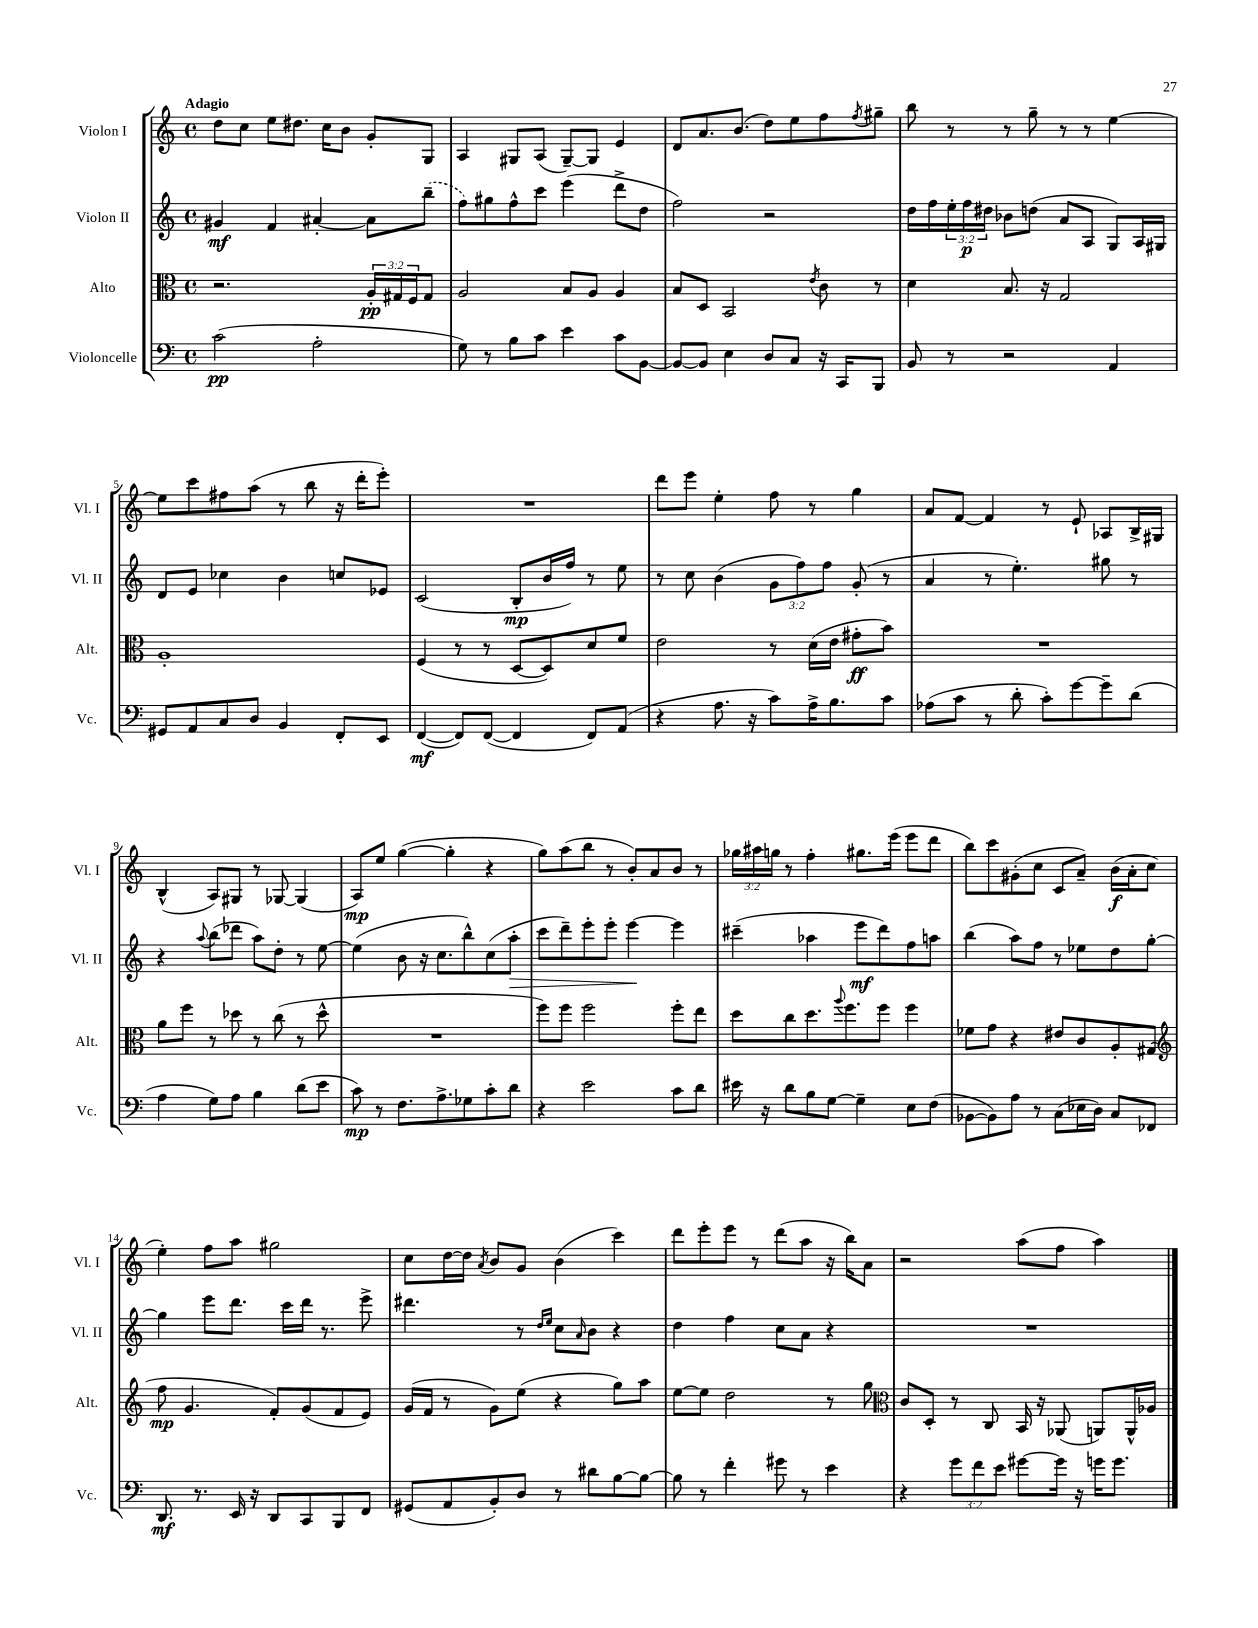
<<
\new StaffGroup <<
\new Staff = "s0" \with { instrumentName = "Violon I" shortInstrumentName = "Vl. I" } {
    \clef treble \key c \major \defaultTimeSignature \time 4/4 \override Staff.TupletNumber.text = #tuplet-number::calc-fraction-text \tempo "Adagio"
    d''8 c''8 e''8 dis''8. c''16 b'8 g'8-. g8 |
    a4 gis8 a8( gis8~--) gis8 e'4 |
    d'8 a'8. b'8.( d''8) e''8 f''8 \acciaccatura { f''8 } gis''8-- |
    b''8 r8 r8 g''8-- r8 r8 e''4~ |
    e''8 c'''8 fis''8 a''8( r8 b''8 r16 d'''16-. e'''8-.) |
    R1 |
    d'''8 e'''8 e''4-. f''8 r8 g''4 |
    a'8 f'8~ f'4 r8 e'8-! aes8 b16-> gis16 |
    b4-^( a8) gis8 r8 ges8~ ges4( |
    a8\mp) e''8 g''4~( g''4-. r4 |
    g''8) a''8( b''8 r8 b'8-.) a'8 b'8 r8 |
    \tuplet 3/2 { ges''16 ais''16 g''16 } r8 f''4-. gis''8. e'''16( e'''8 d'''8 |
    b''8) c'''8 gis'8-.( c''8 c'8 a'8--) b'16\f( a'16-. c''8 |
    e''4-.) f''8 a''8 gis''2 |
    c''8 d''16~ d''16 \acciaccatura { a'8 } b'8 g'8 b'4( c'''4) |
    d'''8 e'''8-. e'''8 r8 d'''8( a''8 r16 b''16) a'8 |
    r2 a''8( f''8 a''4) \bar "|." |
}
\new Staff = "s1" \with { instrumentName = "Violon II" shortInstrumentName = "Vl. II" } {
    \clef treble \key c \major \defaultTimeSignature \time 4/4 \override Staff.TupletNumber.text = #tuplet-number::calc-fraction-text
    gis'4\mf f'4 ais'4~-. ais'8 \once \slurDashed b''8--( |
    f''8) gis''8 f''8-^ c'''8 e'''4( d'''8-> d''8 |
    f''2) r2 |
    d''16 f''16 \tuplet 3/2 { e''16-. f''16\p dis''16 } bes'8 d''8( a'8 a8 g8) a16 gis16 |
    d'8 e'8 ces''4 b'4 c''8 ees'8 |
    c'2( b8-.\mp b'16 f''16) r8 e''8 |
    r8 c''8 b'4( \tuplet 3/2 { g'8 f''8) f''8 } g'8-.( r8 |
    a'4 r8 e''4.-.) gis''8 r8 |
    r4 \appoggiatura { a''8 } b''8( des'''8 a''8) d''8-. r8 e''8~ |
    e''4( b'8 r16 c''8. b''8-^) c''8( a''8-.\> |
    c'''8 d'''8--) e'''8-. e'''8-. e'''4~\! e'''4 |
    cis'''4--( aes''4 e'''8\mf d'''8) f''8 a''8 |
    b''4( a''8) f''8 r8 ees''8 d''8 g''8~-. |
    g''4 e'''8 d'''8. c'''16 d'''16 r8. e'''8-> |
    dis'''4. r8 \grace { d''16 e''16 } c''8 \grace { a'16 } b'8 r4 |
    d''4 f''4 c''8 a'8 r4 |
    R1 \bar "|." |
}
\new Staff = "s2" \with { instrumentName = "Alto" shortInstrumentName = "Alt." } {
    \clef alto \key c \major \defaultTimeSignature \time 4/4 \override Staff.TupletNumber.text = #tuplet-number::calc-fraction-text
    r2. \tuplet 3/2 { a16-.\pp gis16 f16 } gis8 |
    a2 b8 a8 a4 |
    b8 d8 b,2 \acciaccatura { e'8 } c'8 r8 |
    d'4 b8. r16 g2 |
    a1-. |
    f4( r8 r8 d8~ d8) d'8 f'8 |
    e'2 r8 d'16( e'16 gis'8-.\ff b'8) |
    R1 |
    a'8 f''8 r8 des''8 r8 c''8( r8 des''8-^ |
    R1 |
    f''8) f''8 f''2 f''8-. e''8 |
    d''8 c''8 d''8. \appoggiatura { a''8 } f''8. f''8 f''4 |
    fes'8 g'8 r4 eis'8 c'8 a8-. gis8( |
    \clef treble f''8\mp g'4. f'8-.) g'8( f'8 e'8) |
    g'16( f'16 r8 g'8) e''8( r4 g''8) a''8 |
    e''8~ e''8 d''2 r8 g''8 |
    \clef alto c'8 d8-. r8 c8 b,16 r16 aes,8( a,8) a,16-^ aes16 \bar "|." |
}
\new Staff = "s3" \with { instrumentName = "Violoncelle" shortInstrumentName = "Vc." } {
    \clef bass \key c \major \defaultTimeSignature \time 4/4 \override Staff.TupletNumber.text = #tuplet-number::calc-fraction-text
    c'2\pp( a2-. |
    g8) r8 b8 c'8 e'4 c'8 b,8~ |
    b,8~ b,8 e4 d8 c8 r16 c,16 b,,8 |
    b,8 r8 r2 a,4 |
    gis,8 a,8 c8 d8 b,4 f,8-. e,8 |
    f,4~\mf( f,8) f,8~( f,4 f,8) a,8( |
    r4 a8. r16 c'8) a16-> b8. c'8 |
    aes8( c'8 r8 d'8-. c'8-.) g'8~ g'8-- d'8( |
    a4 g8) a8 b4 d'8( e'8 |
    c'8\mp) r8 f8. a8.-> ges8 c'8-. d'8 |
    r4 e'2 c'8 d'8 |
    eis'16 r16 d'8 b8 g8~ g4-- e8 f8( |
    bes,8~ bes,8) a8 r8 c8( ees16 d16) c8 fes,8 |
    d,8.\mf r8. e,16 r16 d,8 c,8 b,,8 f,8 |
    gis,8( a,8 b,8-.) d8 r8 dis'8 b8~ b8~ |
    b8 r8 f'4-. gis'8 r8 e'4 |
    r4 \tuplet 3/2 { g'8 f'8 e'8 } gis'8~ gis'16 r16 g'16 g'8. \bar "|." |
}
>>
>>
